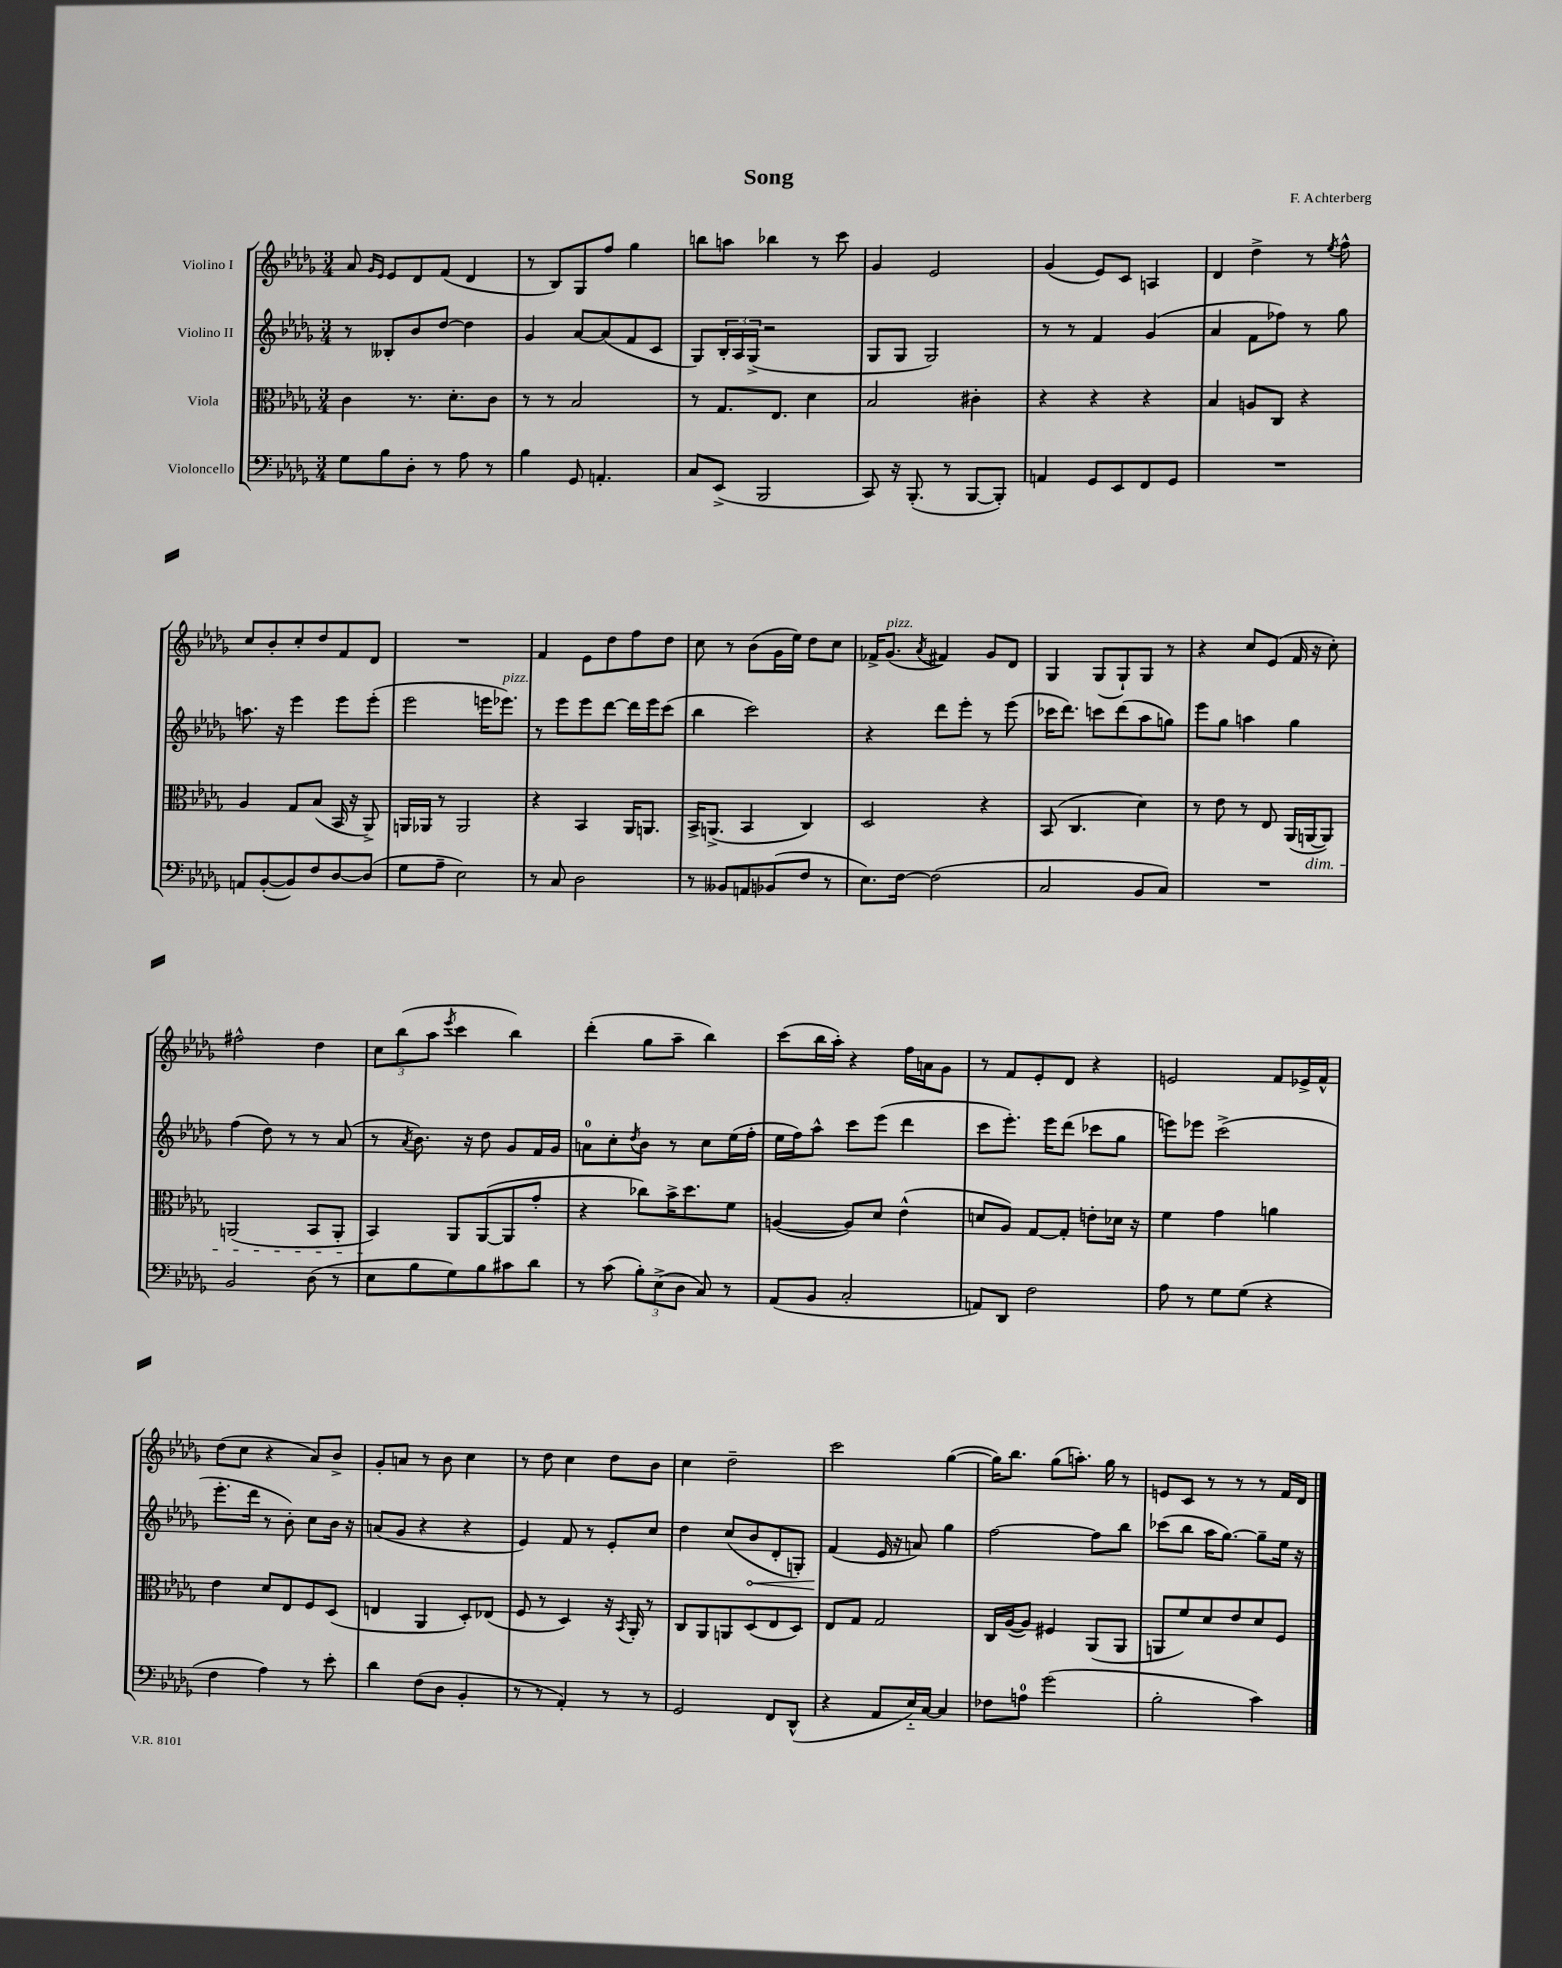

**kern	**kern	**kern	**dynam	**kern
*part4	*part3	*part2	*part2	*part1
*staff4	*staff3	*staff2	*staff2	*staff1
*I"Violoncello	*I"Viola	*I"Violino II	*	*I"Violino I
*clefF4	*clefC3	*clefG2	*	*clefG2
*k[b-e-a-d-g-]	*k[b-e-a-d-g-]	*k[b-e-a-d-g-]	*	*k[b-e-a-d-g-]
*M3/4	*M3/4	*M3/4	*	*M3/4
=1	=1	=1	=1	=1
8G-\L	4c\	8r	.	8a-/
.	.	.	.	16qqg-/LL
.	.	.	.	16qqe-/JJ
8B-\	.	8B--X'/L	.	8e-/L
8D-'\J	8.r	8b-/	.	8d-/
8r	.	[8dd-/J	.	(8f/J
.	8.d-'\L	.	.	.
8A-\	.	4dd-\]	.	4d-/
8r	8c\J	.	.	.
=2	=2	=2	=2	=2
4B-\	8r	4g-/	.	8r
.	8r	.	.	8B-/L)
8GG-/	2B-/	[8a-/L	.	8G-/
4.AAn'/	.	(8a-/]	.	8ff/J
.	.	8f/	.	4gg-\
.	.	8c/J	.	.
=3	=3	=3	=3	=3
8C/L	8r	8G-/L)	.	8bbn\L
(8EE-^/J	8.G-/L	24B-'/L	.	8aan\J
.	.	24A-/	.	.
.	.	(24G-^/JJ	.	.
2BBB-/	.	2r	.	4bb-X\
.	8.E-/J	.	.	.
.	4d-\	.	.	8r
.	.	.	.	8ccc\
=4	=4	=4	=4	=4
8CC/)	2B-/	8G-/L	.	4g-/
16r	.	8G-/J	.	.
(8.BBB-'/	.	.	.	.
.	.	2G-/)	.	2e-/
8r	.	.	.	.
[8BBB-/L	4c#X'\	.	.	.
8BBB-'/J])	.	.	.	.
=5	=5	=5	=5	=5
4AAn/	4r	8r	.	(4g-/
.	.	8r	.	.
8GG-/L	4r	4f/	.	8e-/L)
8EE-/	.	.	.	8c/J
8FF/	4r	(4g-/	.	4An/
8GG-/J	.	.	.	.
=6	=6	=6	=6	=6
2.r	4B-/	4a-/	.	4d-/
.	8An/L	8f\L	.	4dd-^\
.	8C/J	8ff-X\J)	.	.
.	4r	8r	.	8r
.	.	.	.	8qee-/
.	.	8gg-\	.	8ff^^\
!!LO:LB:g=z
=7	=7	=7	=7	=7
8AAn/L	4A-/	8.aan\	.	8cc/L
([8BB-'/	.	.	.	8b-'/
.	.	16r	.	.
8BB-/])	8G-/L	4eee-\	.	8cc'/
8F/	(8B-/J	.	.	8dd-/
[8D-/	16BB-/	8eee-\L	.	8f/
.	16r	.	.	.
(8D-/J]	8AA-^/)	(8eee-'\J	.	8d-/J
=8	=8	=8	=8	=8
8G-\L	16AAn/LL	2eee-\	.	2.r
.	16AA-X/JJ	.	.	.
8A-~\J	8r	.	.	.
2E-\)	2AA-/	.	.	.
.	.	16eeen\KL	.	.
!	!	!LO:TX:a:i:t=pizz.	!	!
.	.	8.eee-X\J)	.	.
=9	=9	=9	=9	=9
8r	4r	8r	.	4f/
8C/	.	8eee-\L	.	.
2D-\	4BB-/	8eee-\	.	8e-\L
.	.	[8ddd-\J	.	8dd-\
.	16AA-/KL	16ddd-\LL]	.	8ff\
.	8.AAn/J	16eee-\J	.	.
.	.	(8ccc\J	.	8dd-\J
=10	=10	=10	=10	=10
8r	16BB-^/KL	4bb-\	.	8cc\
.	(8.AAn^/J	.	.	.
8BB--X/L	.	.	.	8r
8AAn/	4BB-/	2ccc\)	.	(8b-\L
(8BB-X/	.	.	.	16g-\L
.	.	.	.	16ee-\JJ)
8F/J	4C/)	.	.	8dd-\L
8r	.	.	.	8cc\J
=11	=11	=11	=11	=11
8.E-\L)	2D-/	4r	.	16f-X^/KL
!	!	!	!	!LO:TX:a:i:t=pizz.
.	.	.	.	(8.g-/J
[16F\Jk	.	.	.	.
.	.	.	.	8qa-/
(2F\]	.	8ddd-\L	.	4f#X/)
.	.	8eee-'\J	.	.
.	4r	8r	.	8g-/L
.	.	(8eee-\	.	8d-/J
=12	=12	=12	=12	=12
2C/	(8BB-/	16ccc-X\KL	.	4G-/
.	.	8.ddd-\J)	.	.
.	4.C/	.	.	.
.	.	8cccn\L	.	(8G-/L
.	.	(8ddd-\	.	8G-`/)
8BB-/L	4d-\)	8aa-\	.	8G-/J
8C/J)	.	8ggn\J)	.	8r
=13	=13	=13	=13	=13
2.r	8r	8eee-\L	.	4r
.	8e-\	8gg-\J	.	.
.	8r	4aan\	.	8cc/L
.	8E-/	.	.	(8e-/J
.	(16AA-/LL	4gg-\	.	16f/
!	!LO:TX:b:i:t=dim.	!	!	!
.	[16AAn/J	.	.	16r
.	8AA/J])	.	.	8cc'\)
!!LO:LB:g=z
=14	=14	=14	=14	=14
2BB-/	(2AAn/	(4ff\	.	2ff#X^^\
.	.	8dd-\)	.	.
.	.	8r	.	.
(8D-\	8BB-/L	8r	.	4dd-\
8r	8AA'/J	(8a-/	.	.
=15	=15	=15	=15	=15
8E-\L	4BB-/)	8r	.	12cc\L
.	.	.	.	(12bb-\
.	.	8qa-/	.	.
8B-\	.	8.b-\)	.	.
.	.	.	.	12aa-\J
.	.	.	.	8qeee-/
8G-\)	8AA-/L	.	.	4ccc\
.	.	16r	.	.
8B-\	([8AA-/	8dd-\	.	.
8c#X\	8AA-/]	8g-/L	.	4bb-\)
8d-\J	8g-'/J	16f/L	.	.
.	.	16g-/JJ	.	.
=16	=16	=16	=16	=16
8r	4r	8an\L	.	(4ddd-'\
(8c\	.	8cc'\	.	.
.	.	8qdd-/	.	.
12B-'\L)	8cc-X\L)	8b-\J	.	8gg-\L
(12E-^\	.	.	.	.
.	16b-^\K	8r	.	8aa-~\J
12D-\J	.	.	.	.
.	8.dd-\	.	.	.
8C/)	.	8cc\L	.	4bb-\)
8r	8f\J	(16ee-\L	.	.
.	.	16ff'\JJ	.	.
=17	=17	=17	=17	=17
(8AA-/L	([4An/	16ee-\LL	.	(8ccc\L
.	.	16ff\J)	.	.
8BB-/J	.	8aa-^^\J	.	16bb-\L
.	.	.	.	16aa-'\JJ)
2C'/	8A/L])	8ccc\L	.	4r
.	8d-/J	(8eee-\J	.	.
.	(4e-^^\	4ddd-\	.	16ff\LL
.	.	.	.	16an\J
.	.	.	.	8g-\J
=18	=18	=18	=18	=18
8AAn/L)	8dn/L	8ccc\L	.	8r
8DD-/J	8A-/J)	8.eee-'\J)	.	8f/L
2F\	[8G-/L	.	.	8e-'/
.	.	16eee-\KL	.	.
.	8G-'/J]	(8ddd-\J	.	8d-/J
.	8en'\L	8ccc-X\L	.	4r
.	16d-X\Jk	8gg-\J	.	.
.	16r	.	.	.
=19	=19	=19	=19	=19
8A-\	4f\	8eeen\L)	.	2en/
8r	.	8eee-X\J	.	.
8G-\L	4g-\	(2ccc^\	.	.
(8G-\J	.	.	.	.
4r	4an\	.	.	8f/L
.	.	.	.	16e-X^/L
.	.	.	.	16f^^/JJ
!!LO:LB:g=z
=20	=20	=20	=20	=20
4F\	4e-\	8.eee-'\L	.	(8dd-\L
.	.	.	.	8cc\J
.	.	16ddd-\Jk	.	.
4A-\)	8d-/L	8r	.	4r
.	8E-/	8b-'\)	.	.
8r	8F/	8cc\L	.	8a-/L)
8e-'\	(8D-/J	16b-\Jk	.	8b-^/J
.	.	16r	.	.
=21	=21	=21	=21	=21
4d-\	4En/	(8an/L	.	8g-'/L
.	.	8g-/J	.	8an/J
(8F\L	4AA-/	4r	.	8r
8D-\J	.	.	.	8b-\
4BB-'/	8D-'/L)	4r	.	4cc\
.	(8E-X/J	.	.	.
=22	=22	=22	=22	=22
8r	8F/	4e-/)	.	8r
8r	8r	.	.	8dd-\
4AA-'/)	4D-/)	8f/	.	4cc\
.	.	8r	.	.
8r	16r	8e-'/L	.	8dd-\L
.	8qBB-/	.	.	.
.	16AA-'/	.	.	.
8r	8r	8cc/J	.	8b-\J
=23	=23	=23	=23	=23
2GG-/	8C/L	4dd-\	.	4cc\
.	8AA-/	.	.	.
.	8AAn/	(8cc/L	.	2dd-~\
!	!	!	!LO:HP:b	!
.	(8D-/	8b-/	<	.
8FF/L	8E-/	8d-'/	.	.
(8DD-^^/J	8D-/J)	8Gn'/J)	.	.
=24	=24	=24	=24	=24
4r	8E-/L	(4f/	.	2ccc\
.	8G-/J	.	.	.
8AA-/L	2G-/	16e-/	[	.
.	.	16r	.	.
16E-/L)	.	8an/)	.	.
[16C/JJ	.	.	.	.
4C/]	.	4gg-\	.	([4gg-\
=25	=25	=25	=25	=25
8F-X\L	16C/LL	[2ff\	.	16gg-\KL])
.	([16A-/J	.	.	8.bb-\J
8An\J	8A-/J])	.	.	.
(2g-\	4F#X/	.	.	(8gg-\L
.	.	.	.	8.aan'\J)
.	(8AA-/L	8ff\L]	.	.
.	.	.	.	16gg-\
.	8AA-/J	8bb-\J	.	8r
=26	=26	=26	=26	=26
2B-'\	8AAn/L	(8ccc-X\L	.	8en/L
.	8f/)	8bb-\J	.	8c/J
.	8d-/	16aa-\KL	.	8r
.	.	[8.gg-\J)	.	.
.	8e-/	.	.	8r
4c\)	8d-/	8gg-~\L]	.	8r
.	8F/J	16ee-\Jk	.	16f/LL
.	.	16r	.	16d-/JJ
==	==	==	==	==
*-	*-	*-	*-	*-
